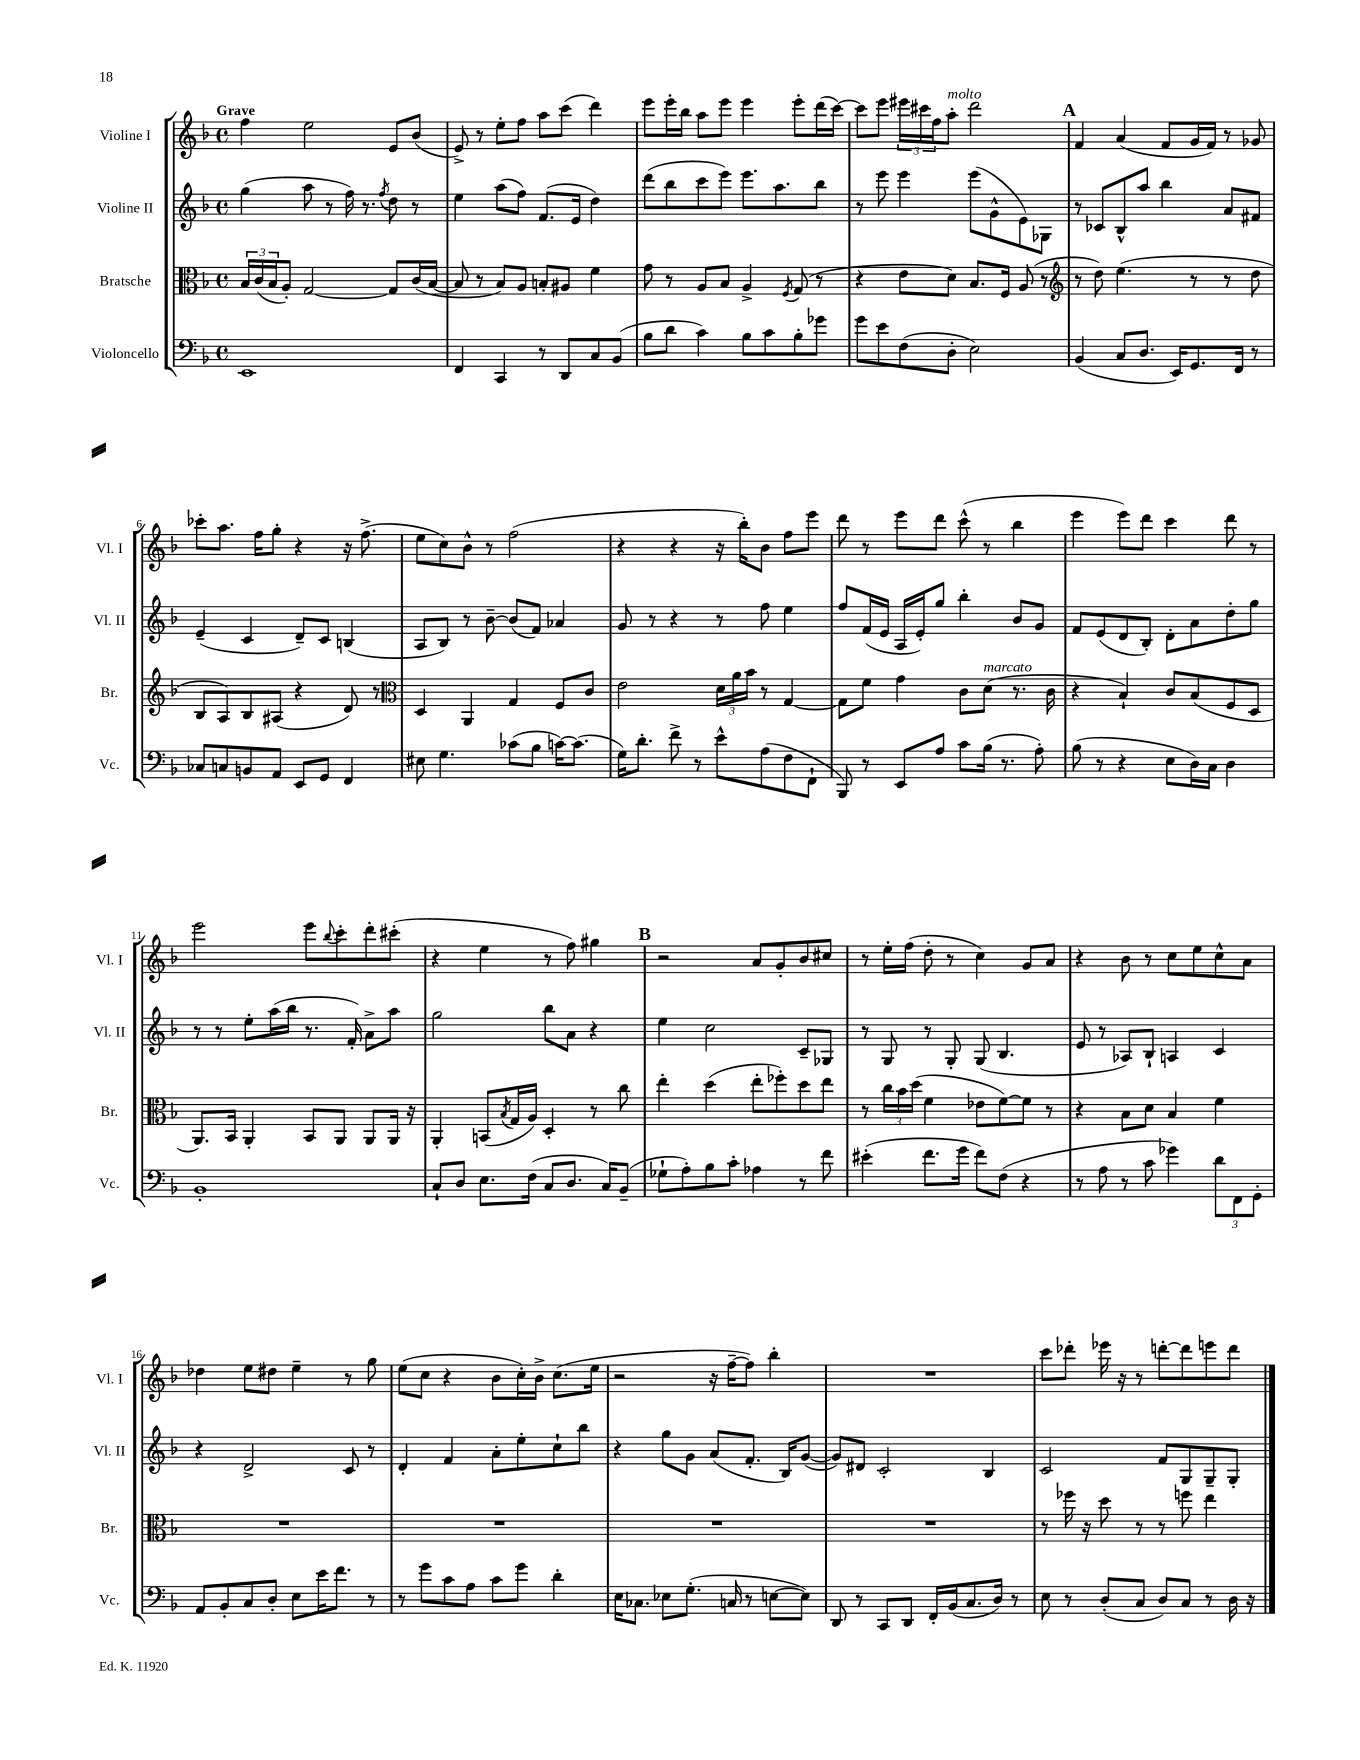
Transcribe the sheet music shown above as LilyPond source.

<<
\new StaffGroup <<
\new Staff = "s0" \with { instrumentName = "Violine I" shortInstrumentName = "Vl. I" } {
    \clef treble \key f \major \defaultTimeSignature \time 4/4 \tempo "Grave"
    f''4 e''2 e'8 bes'8( |
    e'8->) r8 e''8-. f''8 a''8 c'''8( d'''4) |
    e'''8 e'''16-. bes''16 a''8 e'''8 e'''4 e'''8-. d'''16( c'''16~) |
    c'''8 e'''8 \tuplet 3/2 { eis'''16 cis'''16 f''16 } a''8-.^\markup { \italic "molto" } d'''2 |
    \mark \markup { \bold "A" } f'4 a'4( f'8 g'16 f'16) r8 ges'8 |
    ces'''8-. a''8. f''16 g''8-. r4 r16 f''8.->( |
    e''8 c''8) bes'8-^ r8 f''2( |
    r4 r4 r16 bes''16-.) bes'8 f''8 e'''8 |
    d'''8 r8 e'''8 d'''8 c'''8-^( r8 bes''4 |
    e'''4 e'''8) d'''8 c'''4 d'''8 r8 |
    e'''2 e'''8 \appoggiatura { bes''8 } c'''8-. d'''8-. cis'''8-.( |
    r4 e''4 r8 f''8) gis''4 |
    \mark \markup { \bold "B" } r2 a'8 g'8-. bes'8 cis''8 |
    r8 e''16-. f''16( d''8-. r8 c''4) g'8 a'8 |
    r4 bes'8 r8 c''8 e''8 c''8-^ a'8 |
    des''4 e''8 dis''8 e''4-- r8 g''8 |
    e''8( c''8 r4 bes'8 c''16-.) bes'16-> c''8.( e''16 |
    r2 r16 f''16~-- f''8) bes''4-. |
    R1 |
    c'''8 des'''8-. ees'''16 r16 r8 d'''8~-. d'''8 e'''8 d'''8 \bar "|." |
}
\new Staff = "s1" \with { instrumentName = "Violine II" shortInstrumentName = "Vl. II" } {
    \clef treble \key f \major \defaultTimeSignature \time 4/4
    g''4( a''8 r8 f''16) r8. \acciaccatura { f''8 } d''8 r8 |
    e''4 a''8( f''8) f'8.( e'16 d''4) |
    d'''8( bes''8 c'''8 e'''8) e'''8. a''8. bes''8 |
    r8 e'''8 e'''4 e'''8( g'8-^ e'8) ges8 |
    \mark \markup { \bold "A" } r8 ces'8 bes8-^ a''8 bes''4 a'8 fis'8 |
    e'4--( c'4 d'8--) c'8 b4( |
    a8 bes8) r8 bes'8~-- bes'8( f'8) aes'4 |
    g'8 r8 r4 r8 f''8 e''4 |
    f''8 f'16( e'16 a16 e'16-.) g''8 bes''4-. bes'8 g'8 |
    f'8 e'8( d'8 bes8-.) d'8-. a'8 d''8-. g''8 |
    r8 r8 e''8-. a''16( bes''16 r8. f'16-.) a'8-> a''8 |
    g''2 bes''8 a'8 r4 |
    \mark \markup { \bold "B" } e''4 c''2 c'8-- ges8 |
    r8 g8 r8 g8-. g8( bes4. |
    e'8 r8 aes8) bes8-! a4 c'4 |
    r4 d'2-> c'8 r8 |
    d'4-. f'4 a'8-. e''8-. c''8-! bes''8 |
    r4 g''8 g'8 a'8( f'8.-. bes16) g'8~( |
    g'8) dis'8 c'2-. bes4 |
    c'2 f'8 g8 g8-- g8-. \bar "|." |
}
\new Staff = "s2" \with { instrumentName = "Bratsche" shortInstrumentName = "Br." } {
    \clef alto \key f \major \defaultTimeSignature \time 4/4
    \tuplet 3/2 { bes16 c'16( bes16 } a8-.) g2~ g8 c'16( bes16~ |
    bes8 r8 bes8) a8 b8-. ais8 f'4 |
    g'8 r8 a8 bes8 a4-> \acciaccatura { f8 } g8( r8 |
    r4 e'8 d'8) bes8. f16 a8( r8 |
    \mark \markup { \bold "A" } \clef treble r8 d''8) e''4.( r8 r8 d''8 |
    bes8 a8) bes8 ais8( r4 d'8) r8 |
    \clef alto d4 a,4 g4 f8 c'8 |
    e'2 \tuplet 3/2 { d'16 a'16 bes'16 } r8 g4~ |
    g8 f'8 g'4 c'8 d'8^\markup { \italic "marcato" }( r8. c'16 |
    r4 bes4-!) c'8 bes8( f8 d8 |
    a,8.) bes,16 a,4-. bes,8 a,8 a,8 a,16 r16 |
    a,4-. b,8( \acciaccatura { bes8 } g16 a16) d4-. r8 c''8 |
    \mark \markup { \bold "B" } e''4-. d''4( e''8-. fes''8-.) d''8 e''8 |
    r8 \tuplet 3/2 { c''16 bes'16 d''16( } f'4 ees'8 f'8~) f'8 r8 |
    r4 bes8 d'8 bes4 f'4 |
    R1 |
    R1 |
    R1 |
    R1 |
    r8 fes''16 r16 d''8 r8 r8 f''8 e''4 \bar "|." |
}
\new Staff = "s3" \with { instrumentName = "Violoncello" shortInstrumentName = "Vc." } {
    \clef bass \key f \major \defaultTimeSignature \time 4/4
    e,1 |
    f,4 c,4 r8 d,8 c8 bes,8( |
    bes8 d'8 c'4) bes8 c'8 bes8-. ges'8 |
    g'8 e'8 f8( d8-. e2) |
    \mark \markup { \bold "A" } bes,4( c8 d8. e,16) g,8. f,16 r8 |
    ces8 c8 b,8 a,8 e,8 g,8 f,4 |
    eis8 g4. ces'8( bes8 c'16~) c'8.( |
    g16) d'8.-. f'8-> r8 e'8-^ a8( f8 f,8-! |
    bes,,8) r8 e,8 a8 c'8 bes16( r8. a8-.) |
    bes8( r8 r4 e8 d16) c16 d4 |
    bes,1-. |
    c8-! d8 e8. f16( c8 d8. c16) bes,8--( |
    \mark \markup { \bold "B" } ges8-! a8-.) bes8 c'8-. aes4 r8 f'8 |
    eis'4-.( f'8. g'16 f'8) f8( r4 |
    r8 a8 r8 c'8 ges'4) \tuplet 3/2 { d'8 f,8 g,8-. } |
    a,8 bes,8-. c8 d8-. e8 e'16 f'8. r8 |
    r8 g'8 c'8 a8 c'8 g'8 d'4-. |
    e16 ces8. ees8 g8.-.( c16 r8 e8~ e8) |
    d,8 r8 c,8 d,8 f,16-. bes,16( c8. d16) r8 |
    e8 r8 d8-.( c8 d8) c8 r8 d16 r16 \bar "|." |
}
>>
>>
